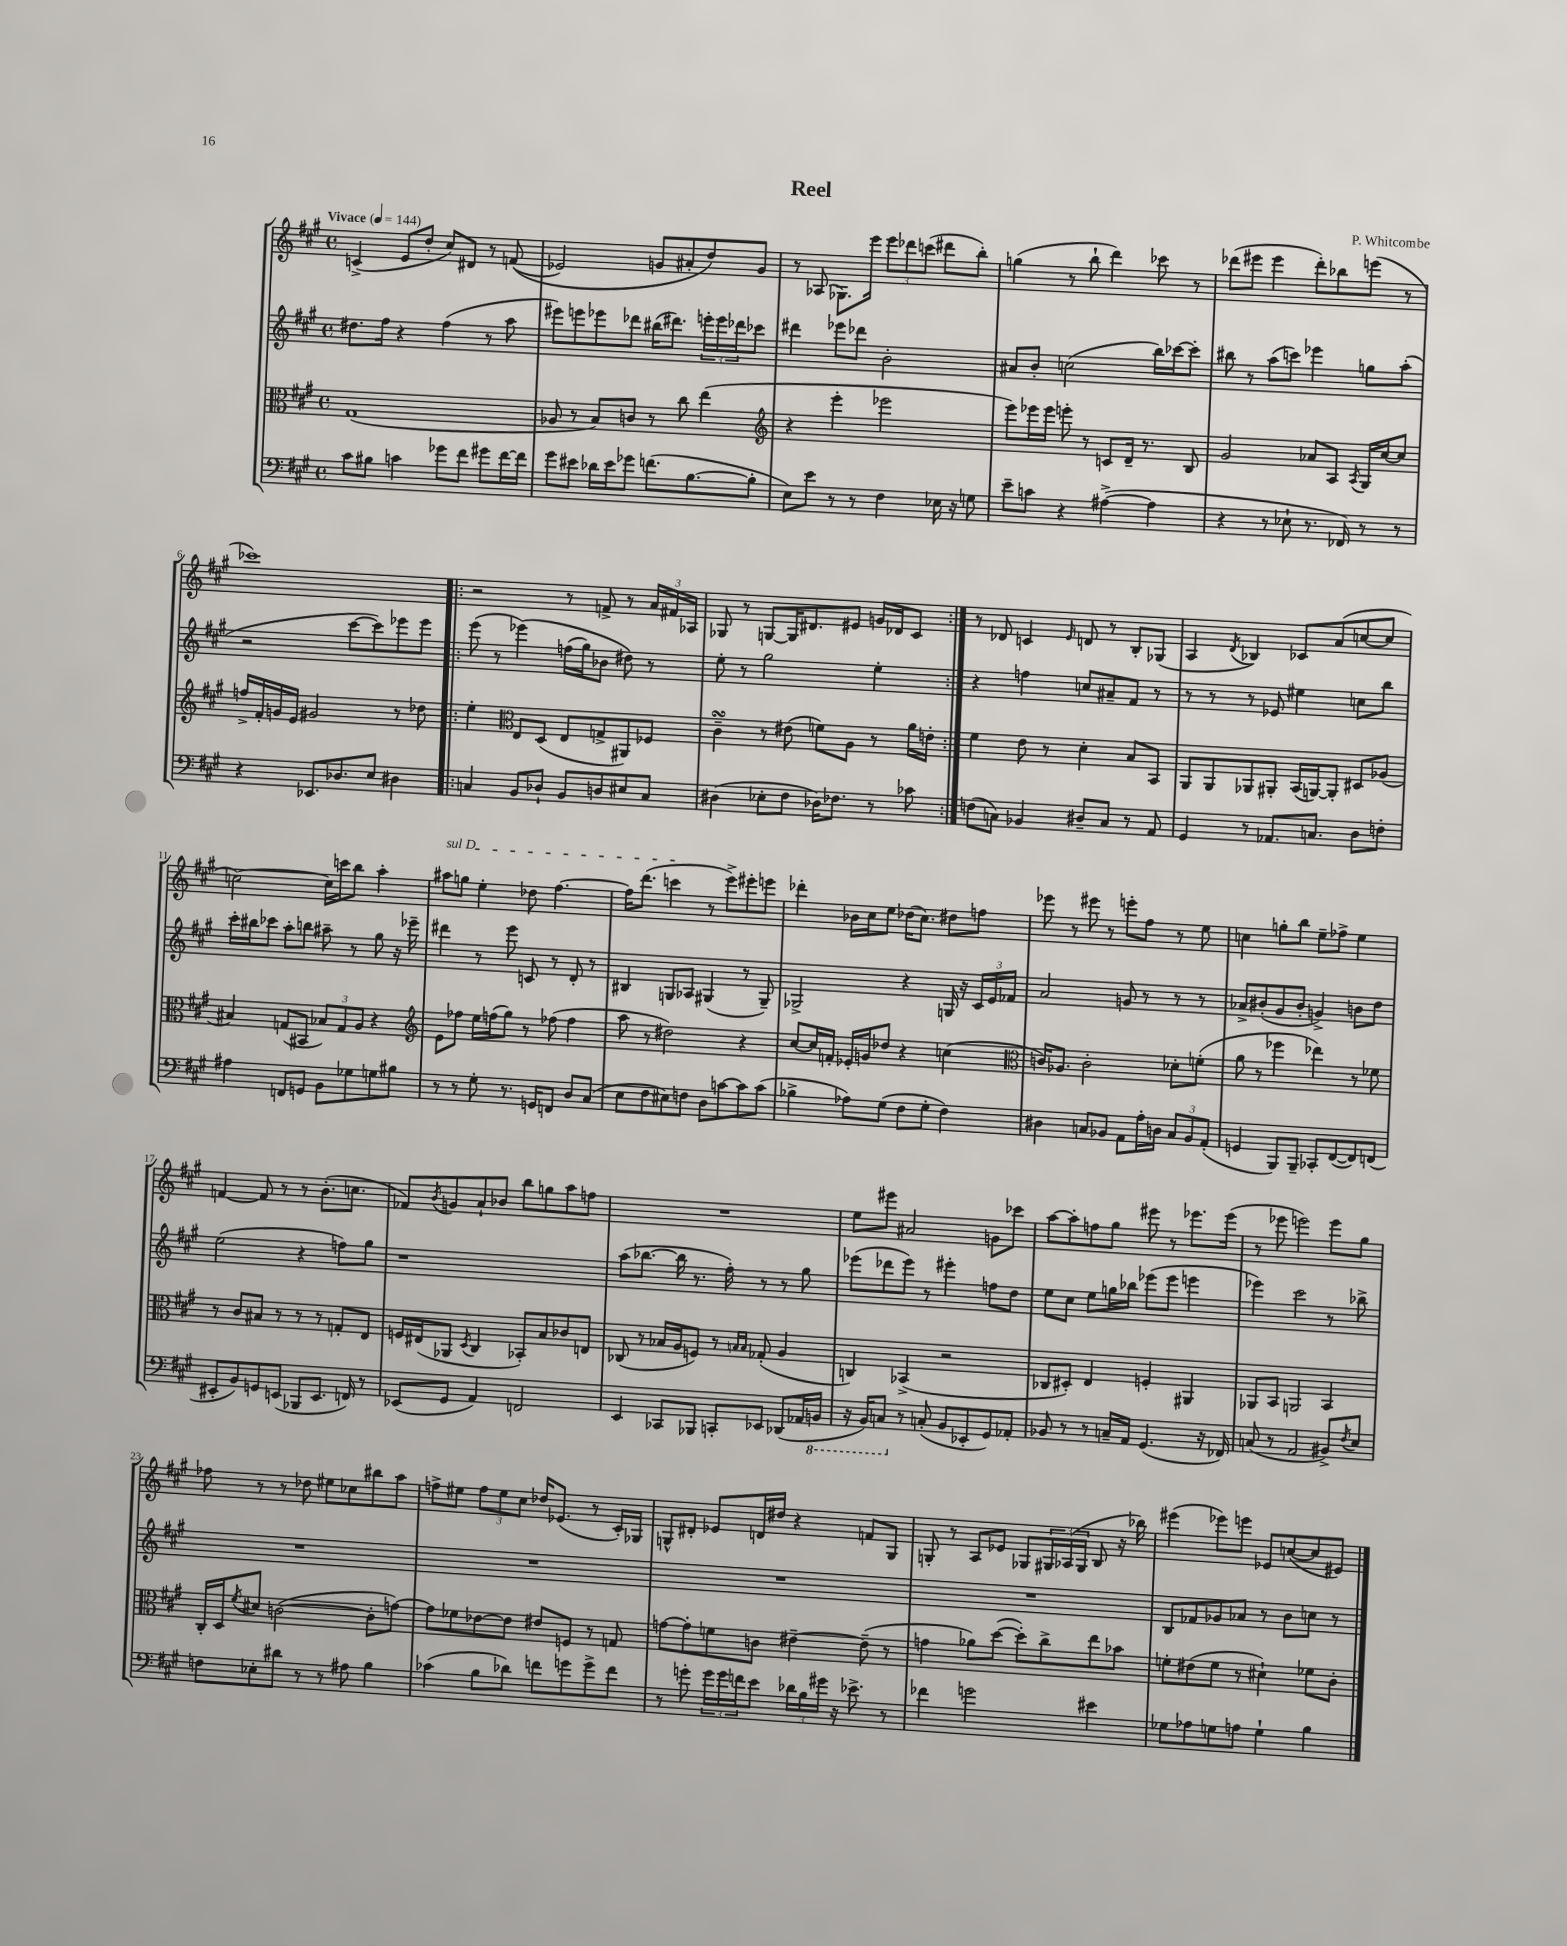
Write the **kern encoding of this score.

**kern	**kern	**kern	**kern
*staff4	*staff3	*staff2	*staff1
*clefF4	*clefC3	*clefG2	*clefG2
*k[f#c#g#]	*k[f#c#g#]	*k[f#c#g#]	*k[f#c#g#]
*M4/4	*M4/4	*M4/4	*M4/4
*met(c)	*met(c)	*met(c)	*met(c)
*MM144	*MM144	*MM144	*MM144
8c#\L	(1G#	8.dd#\L	(4c^/
8B#\J	.	.	.
.	.	16ff#\Jk	.
4c\	.	4r	8e/L
.	.	.	8dd'/J
8g-\L	.	(4ff#\	8cc#/L)
8f#\J	.	.	8d#/J
8g#\L	.	8r	8r
[16f#\L	.	8aa\	&((8f/
16f#\]JJ	.	.	.
=	=	=	=
8g#\L	8A-/	8eee#\L)	2e-/)
8e#\J	8r	8eee\	.
16d-\LL	8B/L)	8eee-\	.
16e#\J	.	.	.
8g-\J	8c/J	8ddd-\J	.
(8.f\L	8r	(16bb#\LK	8g/L
.	.	8.ddd#\J)	.
.	8cc#\	.	8a#'/
[8.B\	.	.	.
.	(4ee\	24eee'\LL	8dd/&)
.	.	24eee\	.
.	.	24ddd-\J	.
8B'\]J	.	8ccc-\J	8g/J
=	=	=	=
*	*clefG2	*	*
8E\L)	4r	4ddd#\	8r
8e\J	.	.	(8A-/
8r	4eee'\	8eee-\L	8.G-\L)
8r	.	8ddd-\J	.
.	.	.	16eee\Jk
4F#\	2eee-\	2b'\	12eee\L
.	.	.	12ddd-\
.	.	.	(12ccc\J
16E-\	.	.	8ddd#\L
16r	.	.	.
8G\	.	.	8bb'\J)
=	=	=	=
8e~\L	8eee\L)	8a#/L	(4gg\
8c\J	16eee-\L	8b'/J	.
.	16eee-\JJ	.	.
4r	8eee'\	(2cc\	8r
.	8r	.	8bb`\
([4A#^\	8c/L	.	4ddd\)
.	16d~/Jk	.	.
.	8.r	.	.
4A#\]	.	16bb\LL)	8ccc-\
.	.	[16ccc-\J	.
.	8B/	8ccc-'\]J	8r
=	=	=	=
4r	2g#/	8bb#\	(8ddd-\L
.	.	8r	8eee#\J
8r	.	(8aa\L	4eee#\
8E-`\	.	8ccc\J)	.
8.r	8a-/L	4eee-\	8ddd-'\L)
.	8A/J	.	8bb-\
16FF-/)	.	.	.
.	8qA/	.	.
8r	16G#/LL	8gg\L	(8eee\J
.	[16cc#/J	.	.
8r	8cc#/]J	(8aa'\J	8r
=	=	=	=
4r	16ff^/LL	2r	1ccc-)
.	16f#'/	.	.
.	16g/	.	.
.	16e/JJ	.	.
8.EE-/L	2g#/	.	.
8.D-/	.	.	.
.	.	[8ccc#\L	.
8E/J	.	8ccc#\])	.
4D#\	8r	8eee-\	.
.	8dd-\	8eee-\J	.
=!|:	=!|:	=!|:	=!|:
4C/	4ee'\	(8eee\	2r
.	.	8r	.
*	*clefC3	*	*
8BB/L	8E/L	&(4eee-\)	.
8D-`/J	(8D/J	.	.
8BB/L	8E/L	(16ff\LL	8r
.	.	16gg#\J)	.
8D/	8G^/	8b-\J	8f^/
8E#/	8AA#/)	8dd#\&)	8r
8C/J	8F-/J	8r	24a/LL
.	.	.	24f#/
.	.	.	24A-/JJ
=	=	=	=
(4D#\	4c#~\	8ee'\	8G-/
.	.	8r	8r
8E-'\L	8r	2gg#\	[8G/L
8F#\J	(8e#\	.	16G/]K
.	.	.	8.d#/
16D-\LK)	8f\L)	.	.
8.F-\J	.	.	.
.	8A\J	.	8e#/J
8r	8r	4ee'\	16g/LL
.	.	.	16d-/J
8c-\	16a\LL	.	8c#/J
.	16e'\JJ	.	.
=:|!	=:|!	=:|!	=:|!
(8F\L	4f#\	4r	8r
8C\J)	.	.	8d-/
4BB-/	8e\	4ff\	4c/
.	8r	.	.
.	.	.	16qqe/
8D#~/L	4d'\	8cc/L	8d/
8C/J	.	8a#~/	8r
8r	8B/L	8f#/J	8B'/L
8AA/	8BB/J	8r	(8G-/J
=	=	=	=
4GG#/	8AA/L	8r	4A/
.	8AA/	8r	.
.	.	.	8qd/
8r	8AA-/	8r	4B-/)
8.AA-/L	8AA#'/J	8e-/	.
.	(16BB/LL	4ee#\	8c-/L
8.C/J	[16AA/J)	.	.
.	8AA'/]J	.	(8a/
8D\L	8D#/L	8cc\L	[8cc/
8F'\J	(8A-/J	8bb\J	8cc/]J
=	=	=	=
4A#\	4B#/)	16ccc#'\LL	[2cc\)
.	.	16bb#\J	.
.	.	8ccc-\J	.
8FF/L	(8G/L	8aa'\L	.
8GG/J	8BB#/J	8bb\J	.
8BB\L	12B-/L)	8aa#~\	16cc\]LL
.	.	.	16ccc\J
.	12G/	.	.
8G-\	.	8r	8bb\J
.	12A/J	.	.
8G\	4r	8gg#\	4aa'\
8B#\J	.	16r	.
.	.	16eee-~\	.
=	=	=	=
*	*clefG2	*	*
8r	8e\L	4ddd#\	8aa#\L
8r	8ff-\J	.	8gg\J
8G#'\	16ee\LL	8r	4ee'\
.	(16ff\J	.	.
8.r	8gg#\J)	8eee\	.
.	8r	8c/	8dd-\
16GG/LK	.	.	.
8FF/J	(8ff-\	8r	[4.ff#\
8D/L	4ff-\	8d'/	.
(8C#/J	.	8r	.
=	=	=	=
8E\L	8aa\	4B#/	16ff#\]LK
.	.	.	(8.ddd\J
8F#\	8r	.	.
8E#\)	2dd#\)	8G/L	4ccc\
8F\J	.	8A-/J	.
8D\L	.	(4G#/	8r
[8c\	.	.	8eee^\L)
8c\]	4r	8r	8eee#'\
(8c\J	.	8G#~/)	8eee\J
=	=	=	=
4B-^\	[8cc#/L	2G-^/	4ddd-'\
.	16cc#/]L	.	.
.	16f'/JJ	.	.
8A-\L)	16e-'/LL	.	16b-\LL
.	16g/J	.	16cc#\J
(8G#\J	8dd-/J	.	8ee\J
8F#\L	4r	4r	(16dd-\LK
.	.	.	8.cc#\J)
8G#'\J	.	.	.
4F#\)	(4cc\	16G/	8dd#\L
.	.	16r	.
.	.	24c#/LL	8ff\J
.	.	24e/	.
.	.	24f-/JJ	.
=	=	=	=
*	*clefC3	*	*
4D#\	16c/LK)	2a/	8eee-\
.	8.A-/J	.	.
.	.	.	8r
8C/L	2c'\	.	8eee#\
8BB-/J	.	.	8r
8AA\L	.	8g/	8eee'\L
16A'\L	.	8r	8ff#\J
16D\JJ	.	.	.
12C/L	8d-'\L	8r	8r
12BB-/	.	.	.
.	(8f'\J	8r	8ee\
(12AA'/J	.	.	.
=	=	=	=
4GG/	8a\	8a-^/L	4cc\
.	8r	(8b#'/	.
8BBB/L)	4ff-\	8g#/	8gg'\L
8BBB~/J	.	8b#'/J	8bb\J
8CC-'/L	4ee-\)	4g^/)	8ee~\L
([8FF#/	.	.	8ff-^\J
8FF#/])	8r	8b\L	4ee\
(8FF/J	8f-\	8dd\J	.
=	=	=	=
8EE#'/L	8r	(2ee\	[4f/
8BB/)	8c#/L	.	.
8GG/	8B#/J	.	8f/]
(8EE/J	8r	.	8r
8BBB-/L	8r	4r	8r
8.EE/J	8r	.	(8.b'\L
.	8G'/L	8ff\L)	.
16FF/)	.	.	8.cc\J
8r	8E/J	8gg#\J	.
=	=	=	=
(8EE-/L	16F/LL	1r	8f-/L)
.	(16E#/J	.	.
.	.	.	8qb/
8GG#/J	8AA-/J	.	8g/
.	8qD/	.	.
4AA/)	4C#/	.	8a`/
.	.	.	8b-/J
2FF/	8BB-'/L)	.	8bb\L
.	8B/	.	8gg\
.	8c-/	.	8aa\
.	8E/J	.	8ff\J
=	=	=	=
4EE/	(8C-/	(8aa\L	1r
.	8r	[8.bb-\J	.
8CC-/L	16B-/LL	.	.
.	16A/J	16bb-\]	.
8BBB-/J	8F/J)	8.r	.
8CC'/L	8r	.	.
.	.	16ff#'\)	.
.	16qqB/LL	.	.
.	16qqB/JJ	.	.
8EE-/J	(8G-'/	8r	.
(8DD-/L	4A/	8r	.
16AA-/L	.	8gg#\	.
16BBB/JJ	.	.	.
=	=	=	=
16r	4C/)	(8eee-\L	8ee\L
16BBB/LK)	.	.	.
8CC/J	.	8ddd-\	8eee#\J
8r	(4BB-^/	8eee-\J)	2a#/
(8C'/	.	8r	.
8BB/L	2r	4eee#'\	.
8EE-'/	.	.	.
8GG#/)	.	8ff\L	8g\L
8AA-'/J	.	8dd\J	8ccc-\J
=	=	=	=
8BB-/	8C-/L	8ee\L	[8aa\L
8r	8D#'/J)	8cc#\J	8aa'\]
8r	4E/	8ee\L	8ff\
16C~/LL	.	16gg\L	8gg#\J
16AA/JJ	.	16bb-\JJ	.
(4.GG#/	4F'/	(8eee-\L	8eee#\
.	.	8eee-\J	8r
.	4AA#/	4eee\	8.eee-\L
16r	.	.	.
16FF-/)	.	.	(16eee-\Jk
=	=	=	=
(8C/	8AA-/L	4eee-\)	8r
8r	8BB/J	.	8eee-\
2AA/	2AA/	2ccc#\	2eee\)
8BB#^/L)	4BB/	8r	8eee\L
8qF#/	.	.	.
8E/J	.	8bb-^\	8gg#\J
=	=	=	=
8F\L	16C#'/LL	1r	8ff-\
.	16D/J	.	.
.	8qf#/	.	.
8E-'\	8d#/J	.	8r
8d#\J	([2c\	.	8r
8r	.	.	8dd-\
8r	.	.	8ee#\L
8A#\	.	.	8cc-\
4B\	8c'\]L	.	8bb#\
.	[8g\J)	.	8aa\J
=	=	=	=
(4c-\	8g\]L	1r	8ff^\L
.	8f-\	.	8ee#\J
8B\L	[8e-\	.	12ff\L
.	.	.	12ee#\
8d-\J)	8e-\]J	.	.
.	.	.	12cc#\J
8f\L	8e#/L	.	16dd-/LK
.	.	.	(8.e-/J
8g\	8F/J	.	.
8g^\	8r	.	8r
8f\J	8G/	.	16c#'/LL)
.	.	.	16G-/JJ
=	=	=	=
8r	[8g\L	1r	8G^^/L
8g'\	8g'\]	.	8d#'/J
24g\LL	8f\	.	8e-/L
24g\	.	.	.
24f\J	.	.	.
8e\J	8c\J	.	16d/L
.	.	.	16dd#/JJ
24d-\LL	[4e#~\	.	4r
24B\	.	.	.
24g#\JJ	.	.	.
16r	.	.	.
8.e-^\	.	.	.
.	(8e#~\]	.	8f/L
8r	8r	.	8G/J
=	=	=	=
4f-\	4g\	1r	8G'/
.	.	.	8r
2g\	8a-\L)	.	8A/L
.	([8dd\J	.	8e-/J
.	8dd'\]L)	.	8G-/L
.	8cc#^\	.	24G#/L
.	.	.	(24A-/
.	.	.	24G#/JJ
4e#\	8ee\	.	8B/
.	8b-\J	.	16r
.	.	.	16bb-\)
=	=	=	=
8G-\L	8f'\L	8B/L	(4eee#\
8A-\	(8e#\	8f-/	.
8G\	8f\J	8g-/	8eee-\L)
8A\J	8r	8a-/J	8eee\J
4G`\	4d#`\)	8r	8e-/L
.	.	8b\L	([8cc/
4B\	8f-\L	8cc\J	8cc/]
.	8c#'\J	8r	8e#/J)
==	==	==	==
*-	*-	*-	*-
